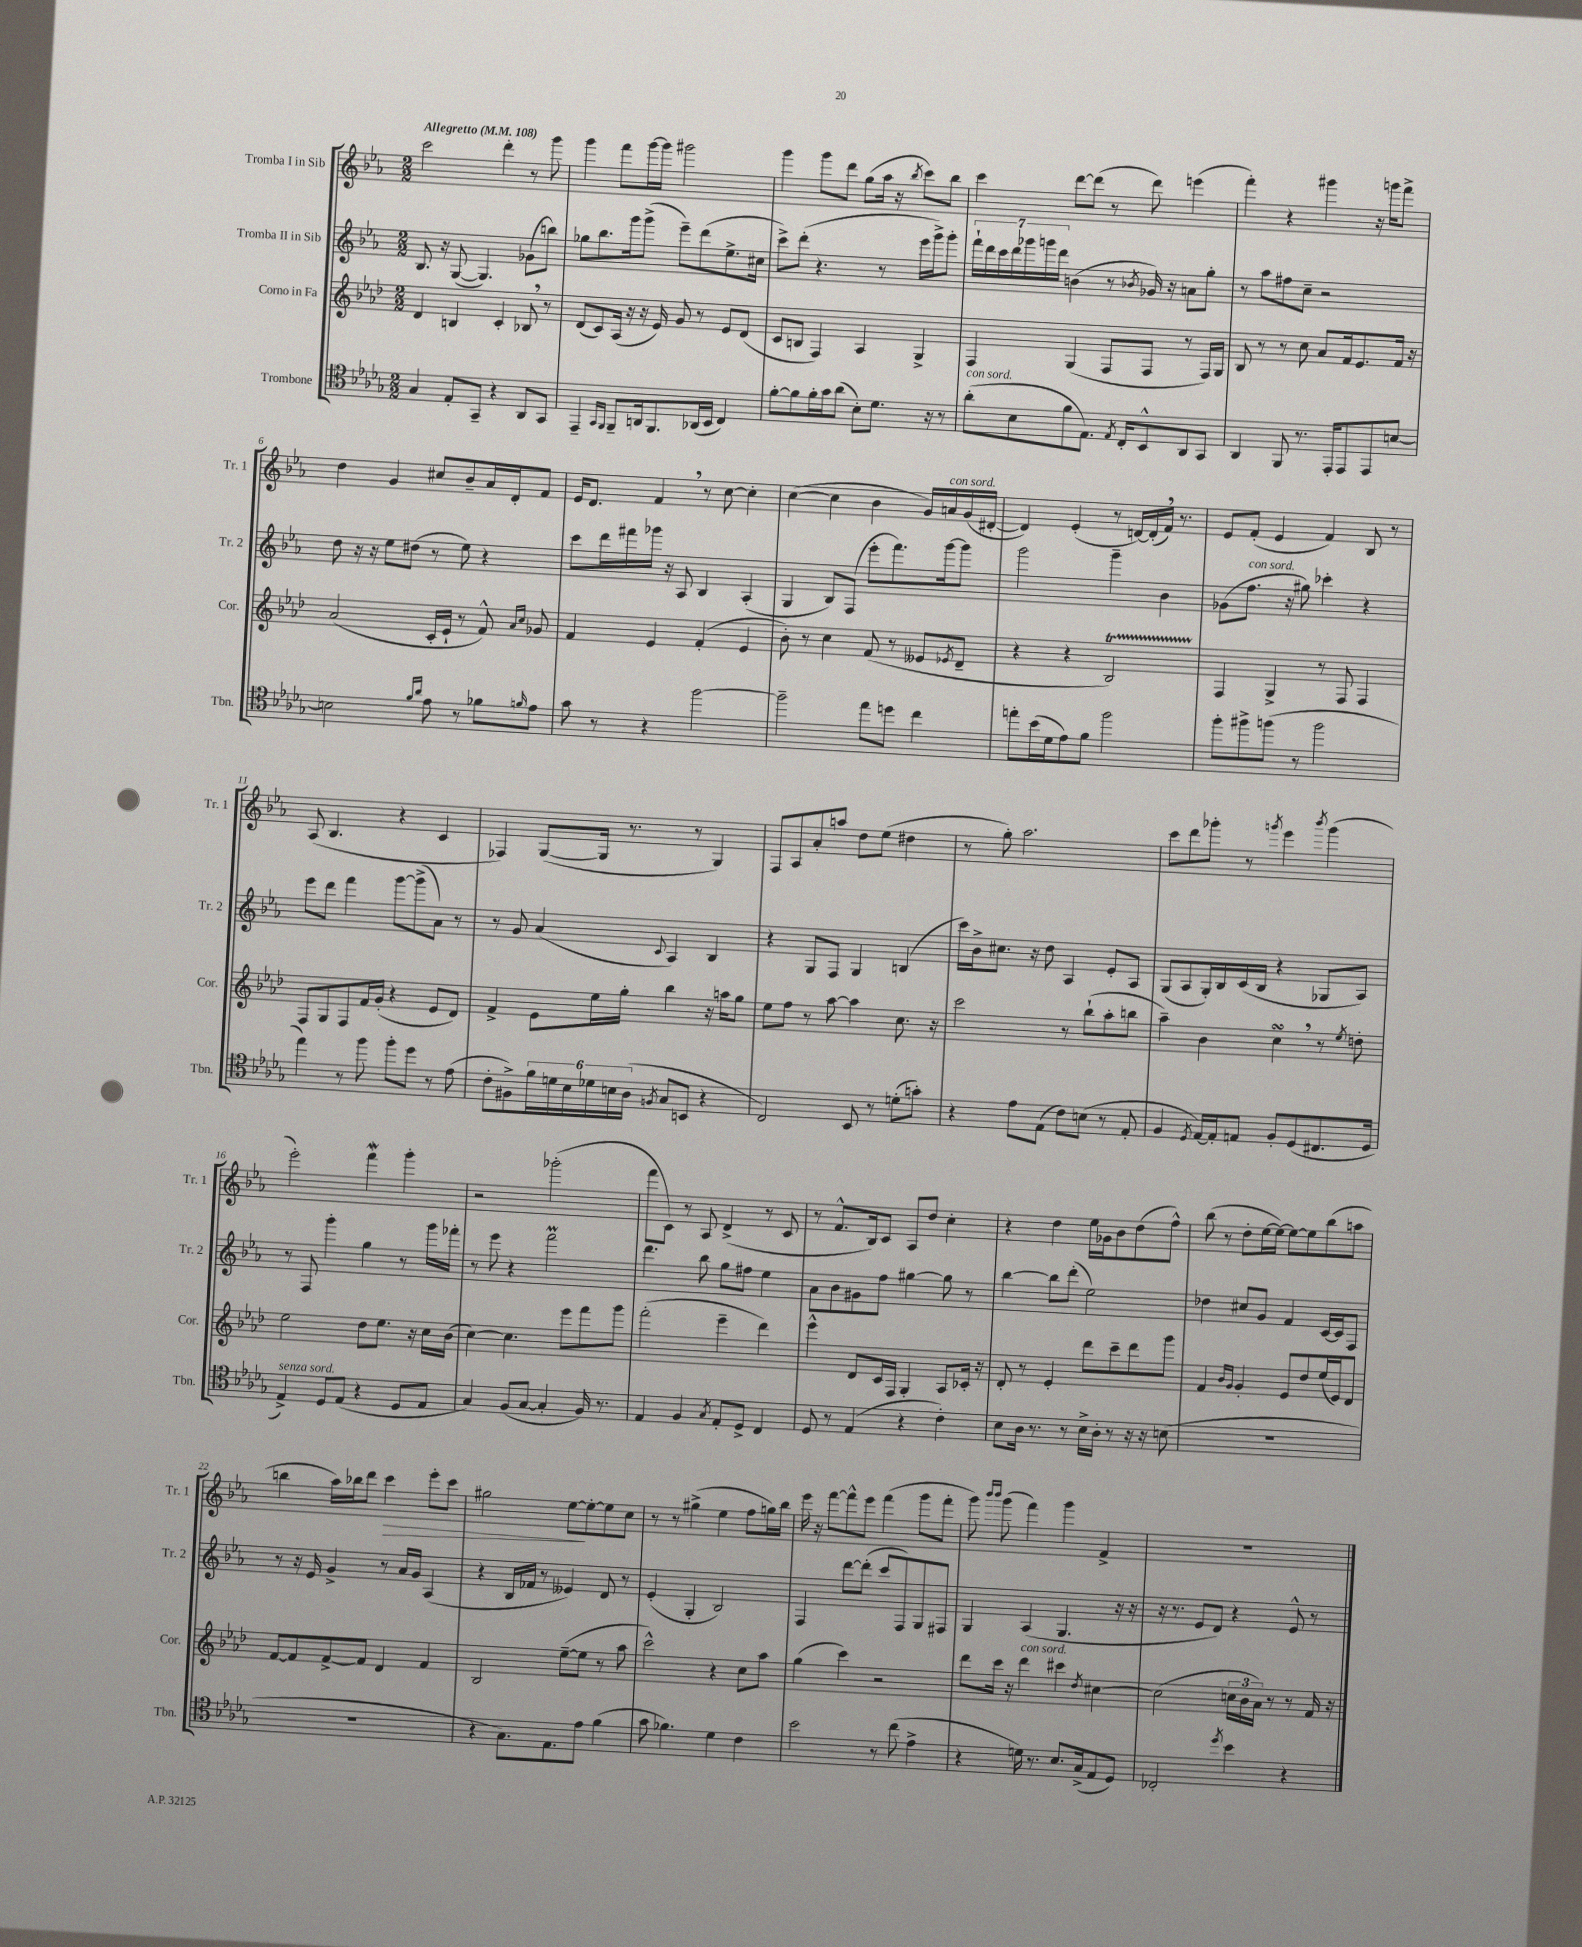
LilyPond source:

<<
\new StaffGroup <<
\new Staff = "s0" \with { instrumentName = "Tromba I in Sib" shortInstrumentName = "Tr. 1" } {
    \clef treble \key ees \major \numericTimeSignature \time 2/2 \tempo "Allegretto" 4 = 108
    c'''2 d'''4-. r8 g'''8 |
    g'''4 f'''8 g'''16~ g'''16 gis'''2 |
    g'''4 g'''8 d'''8 g''8( aes''16 r16 \acciaccatura { bes''8 } c'''8) bes''8 |
    c'''4 d'''8~ d'''8( r8 d'''8) e'''4( |
    f'''4-.) r4 gis'''4 r16 g'''16 f'''8-> |
    d''4 g'4 cis''8 bes'8-- aes'16 d'16-. f'8 |
    ees'16 d'8. f'4 \breathe r8 c''8~ c''4-. |
    c''4~( c''4 bes'4 g'16) a'16^\markup { \italic "con sord." } g'16( dis'16~-. |
    dis'4) ees'4-.( r8 d'16~) d'16-.( f'16) \breathe r8. |
    ees'8 f'8-.( ees'4 f'4) bes8 r8 |
    aes8( bes4. r4 c'4 |
    fes4) g8~( g16 r8. r8 g4) |
    f8 aes8 aes'8-. a''8 d''8 ees''8( dis''4 |
    r8 g''8-.) aes''2. |
    c'''8 d'''8 ges'''8-. r8 \acciaccatura { g'''8 } ees'''4 \acciaccatura { bes'''8 } g'''4( |
    ees'''2-.) f'''4\mordent g'''4-. |
    r2 ges'''2-.( |
    f'''8 c'8) r8 aes8 d'4->( r8 c'8 |
    r8 f'8.-^ bes16) c'8 aes8 d''8 c''4-. |
    r4 d''4 ees''16 ges'16 bes'8 d''8( f''8-^) |
    bes''8( r8 d''8-. ees''16~ ees''16~) ees''8~ ees''8 bes''8( a''8 |
    b''4 aes''16) bes''16 d'''8 c'''4\> ees'''8-. c'''8 |
    gis''2 ees''8~\! ees''8~-. ees''8 c''8 |
    r8 r8 gis''4->( ees''4 f''8 g''16) bes''16 |
    ees'''16 r16 f'''8~ f'''8-^ ees'''8 f'''4( g'''8 f'''8-. |
    g'''8) \grace { bes'''16 bes'''16 } g'''8( f'''4) g'''4 f'4-> |
    R1 \bar "|." |
}
\new Staff = "s1" \with { instrumentName = "Tromba II in Sib" shortInstrumentName = "Tr. 2" } {
    \clef treble \key ees \major \numericTimeSignature \time 2/2
    bes8. r16 g8~( g4.) ges'8( b''8) |
    ges''8 bes''8. g'''16 g'''8->( ees'''8--) d'''8( ees''8.-> cis''16 |
    c'''8->) d'''8-.( r4. r8 ees'''16 g'''16->) g'''8-. |
    \tuplet 7/4 { f'''16-! d'''16 c'''16 d'''16 ges'''16 g'''16 d'''16 } b'4( r8 \acciaccatura { bes'8 } ges'16) r16 a'8 g''8-. |
    r8 aes''8 fis''8 c''8-- r2 |
    d''8 r16 r16 ees''8 dis''8( r8 ees''8) r4 |
    c'''8 d'''16 fis'''16 ges'''16 r16 aes8 bes4 aes4-.( |
    g4 bes8) f8( ees'''8-. f'''8.) g'''16~ g'''8 |
    g'''2 g'''4-- bes'4 |
    ges'8( f''8.^\markup { \italic "con sord." } r16 gis''8) ces'''4-. r4 |
    ees'''8 d'''8 f'''4 g'''8~ g'''8->( aes'8) r8 |
    r8 g'8 aes'4( \appoggiatura { c'8 } aes4) bes4 |
    r4 g8 f8 g4 b4( |
    c'''16) bes'16-> cis''8. r16 d''8 aes4 ees'8-. aes8 |
    g8( aes8 g16-.) bes16 c'16( bes16 r4 ges8 aes8) |
    r8 f8 g'''4-. g''4 r8 g'''16 fes'''16-. |
    r8 ees'''8 r4 f'''2\prall |
    d'''4. bes''8 g''8 fis''8 ees''4 |
    aes'8 bes'8 gis'8 f''8 gis''4~ gis''8 r8 |
    bes''4~ bes''8 d'''8-.( ees''2) |
    des''4 cis''8 g'8 f'4 c'16~ c'16 f8 |
    r8 r16 ees'16 g'4-> r8 aes'16 g'16 aes4( |
    r4 bes16 fes'16 r8 eeses'4) d'8 r8 |
    ees'4-.( g4-. bes2) |
    f4 d'''8~ d'''8-.( c'''8 f8) g8 fis8 |
    g4 aes4( g4. r16 r16 |
    r16 r8. ees'8 d'8) r4 ees'8-^ r8 \bar "|." |
}
\new Staff = "s2" \with { instrumentName = "Corno in Fa" shortInstrumentName = "Cor." } {
    \clef treble \key aes \major \numericTimeSignature \time 2/2
    des'4 b4 c'4-. bes8 \breathe r8 |
    des'8( c'8) aes16( r16 r16 ees'16) g'8 r8 ees'8 des'8( |
    c'8 b8 f4) aes4 g4-> |
    f4 g4( f8 f8 r8 f16) g16 |
    bes8 r8 r8 c''8 aes'8 f'16 ees'8. f'16 r16 |
    aes'2( c'16-. ees'16-! r8 f'8-^) \grace { aes'16 c''16 } ges'8 |
    f'4 ees'4 f'4-.( ees'4 |
    bes'8-.) r8 c''4 f'8( r8 eeses'8 \acciaccatura { ees'8 } des'8-- |
    r4 r4 bes2\startTrillSpan) |
    f4\stopTrillSpan g4-> r8 f8 f4 |
    f8 g8 f8 f'16 g'16-.( r4 ees'8 des'8) |
    f'4-> ees'8 ees''16 g''16-. bes''4 r16 a''16 g''8 |
    ees''8 f''8 r8 aes''8~ aes''4 c''8. r16 |
    c'''2 r8 bes''8-!( aes''8-. b''8 |
    aes''4--) bes'4 c''4\turn \breathe r8 \acciaccatura { ees''8 } d''8-. |
    ees''2 des''8 ees''8. r16 c''16 bes'16( |
    c''4~) c''4. ees'''8 f'''8 g'''8 |
    f'''2-.( ees'''4-- des'''4) |
    ees'''4-^ des'8 c'16 f16 g4-. aes8 ces'16-. r16 |
    des'8-. r8 ees'4-. des'''8 c'''8-- des'''8 g'''8 |
    f'4 \grace { bes'16 g'16 } g'4-. ees'8 des''8 ees''16( ees'16) des'8 |
    f'8~ f'8 f'8~-> f'8 des'4 f'4 |
    bes2 ees''8~--( ees''8 r8 aes''8 |
    c'''2-^) r4 c''8 aes''8 |
    g''4( c'''4) r2 |
    des'''8 c'''16 r16 des'''4^\markup { \italic "con sord." } cis'''4 \acciaccatura { des''8 } cis''4~ |
    cis''2( \tuplet 3/2 { c''16 bes'16 aes'16) } r8 r8 f'16 r16 \bar "|." |
}
\new Staff = "s3" \with { instrumentName = "Trombone" shortInstrumentName = "Tbn." } {
    \clef tenor \key des \major \numericTimeSignature \time 2/2
    ges4 ees8-. ges,8-- r4 aes,8 ges,8 |
    ees,4-- \grace { ges,16 f,16 } f,8-- a,16 f,8. aes,16( bes,16 c4) |
    f'8~-. f'8 f'16-. ges'16 aes'8( bes8-.) des'8. r16 r8 |
    aes'8-.^\markup { \italic "con sord." }( bes8 f'8 ees8.) \acciaccatura { ees8 } c16-. bes,8-^ aes,8 ges,8 |
    aes,4 f,8 r8. ees,16-. ees,8 ees,8 b8~ |
    b2 \grace { f'16 aes'16 } ees'8 r8 fes'8 \grace { f'16 } ees'8 |
    ges'8 r8 r4 f''2~ |
    f''2-- ees''8 d''8 c''4 |
    e''8-. bes'16( des'16 ees'8) f'8 f''2 |
    f''8-. fis''8-> f''8( r8 f''2 |
    ees''4) r8 f''8 f''8-. des''8 r8 ees'8( |
    c'8-. fis8->) \tuplet 6/4 { f'16 d'16 bes16 des'16 b16 aes16( } \acciaccatura { f8 } ges8 b,8 r4 |
    c2) bes,8 r8 d'8-.( g'8-.) |
    r4 ees'8 ees8( c'8) b8( r8 ees8-. |
    f4 \acciaccatura { des8 } ees16~) ees16-. e8 f8-. des8( cis8. des16 |
    ees4->^\markup { \italic "senza sord." }) des8 ees8( r4 des8 ees8 |
    ges4) f8( ges8~ ges4-. f16) r8. |
    ees4 f4 \acciaccatura { ges8 } ees8-. des8-> c4 |
    des8 r8 ees4( r4 c'4-.) |
    bes8 aes16 r8. r8 bes16-> aes16-. r8 r16 r16 b8( |
    R1 |
    R1 |
    r4 ges8.) ees8. ees'8 f'4( |
    ges'8 fes'4.) des'4 c'4 |
    bes'2 r8 c''8( ees'4-> |
    r4 d'16) r8. bes8. ges16->( ees8 des8) |
    ces2-. \acciaccatura { des''8 } bes'4 r4 \bar "|." |
}
>>
>>
